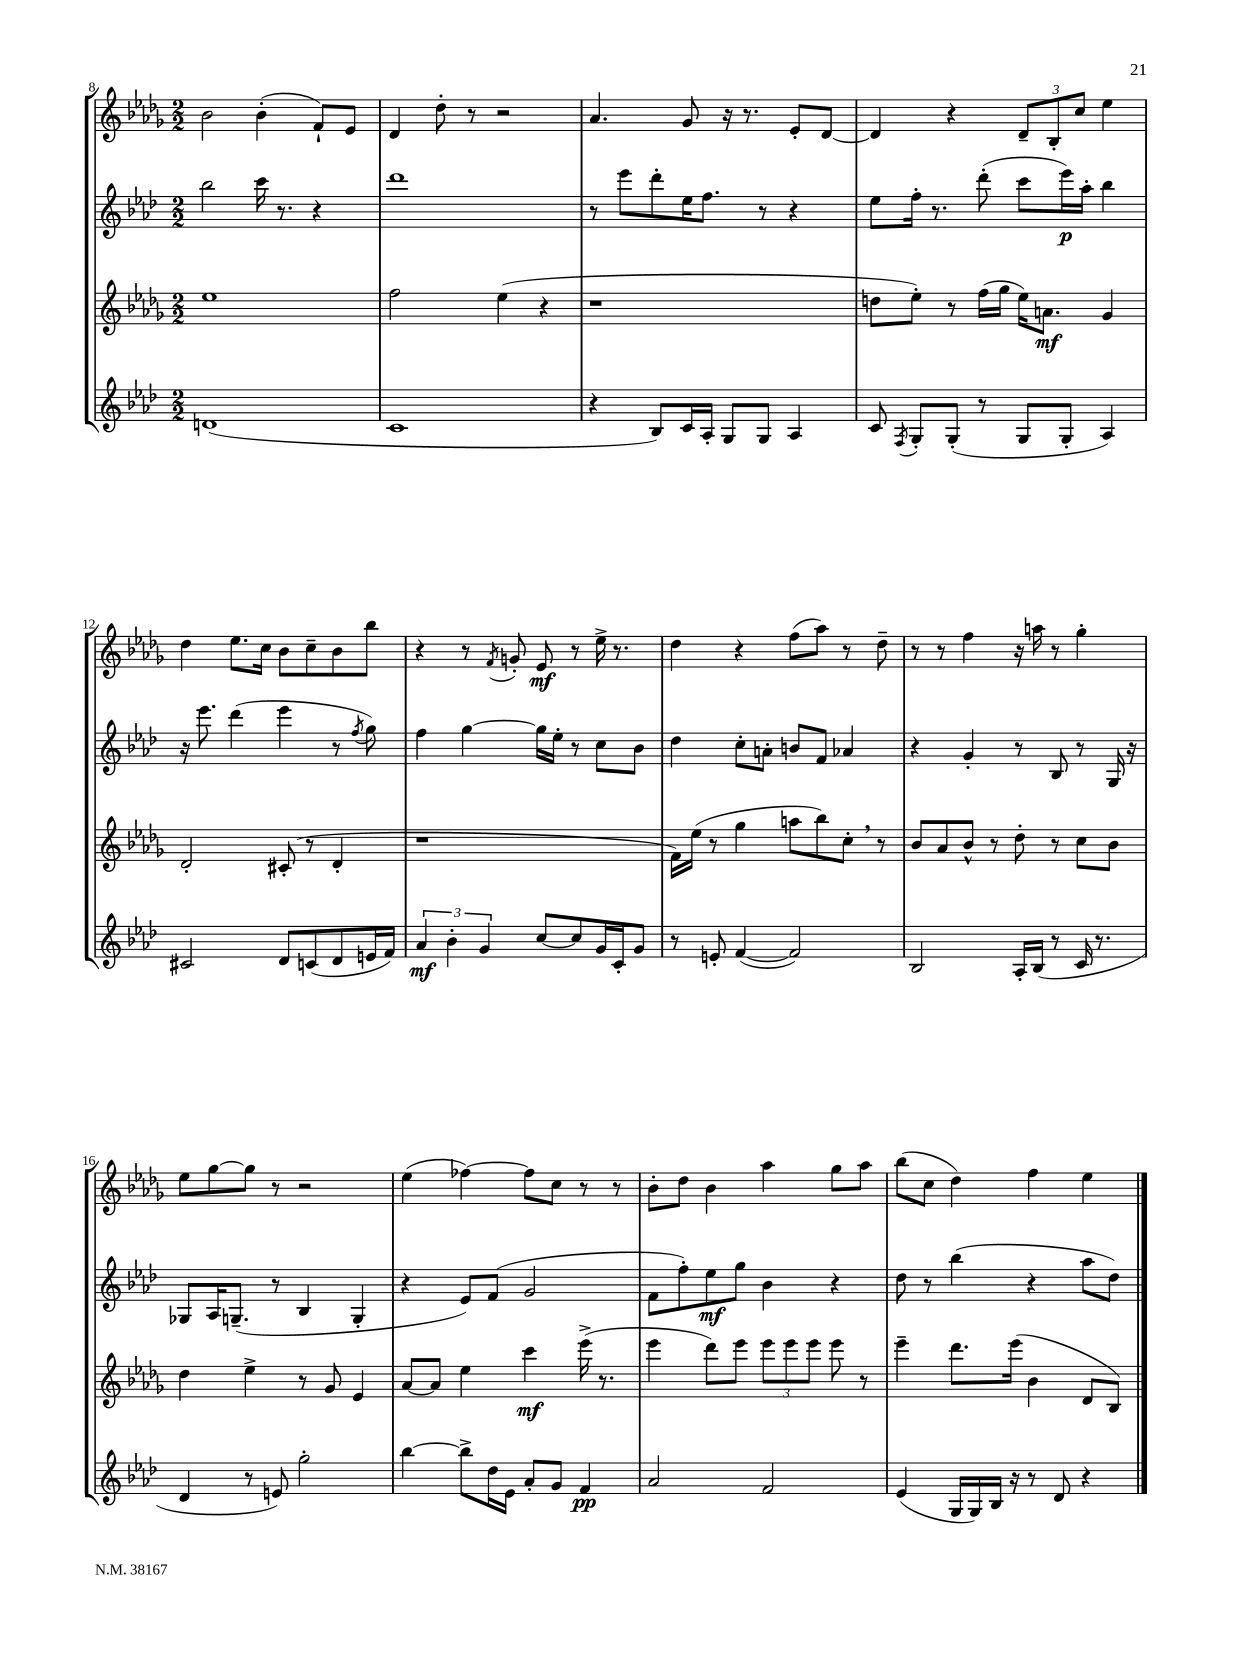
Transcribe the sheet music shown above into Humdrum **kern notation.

**kern	**dynam	**kern	**dynam	**kern	**dynam	**kern	**dynam
*part4	*part4	*part3	*part3	*part2	*part2	*part1	*part1
*staff4	*staff4	*staff3	*staff3	*staff2	*staff2	*staff1	*staff1
*clefG2	*	*clefG2	*	*clefG2	*	*clefG2	*
*k[b-e-a-d-]	*	*k[b-e-a-d-g-]	*	*k[b-e-a-d-]	*	*k[b-e-a-d-g-]	*
*M2/2	*	*M2/2	*	*M2/2	*	*M2/2	*
=8	=8	=8	=8	=8	=8	=8	=8
(1dn	.	1ee-	.	2bb-\	.	2b-\	.
.	.	.	.	16ccc\	.	(4b-'\	.
.	.	.	.	8.r	.	.	.
.	.	.	.	4r	.	8f`/L)	.
.	.	.	.	.	.	8e-/J	.
=9	=9	=9	=9	=9	=9	=9	=9
1c	.	2ff\	.	1ddd-	.	4d-/	.
.	.	.	.	.	.	8dd-'\	.
.	.	.	.	.	.	8r	.
.	.	(4ee-\	.	.	.	2r	.
.	.	4r	.	.	.	.	.
=10	=10	=10	=10	=10	=10	=10	=10
4r	.	1r	.	8r	.	4.a-/	.
.	.	.	.	8eee-\L	.	.	.
8B-/L)	.	.	.	8ddd-'\	.	.	.
16c/L	.	.	.	16ee-\K	.	8g-/	.
16A-'/JJ	.	.	.	8.ff\J	.	.	.
8G/L	.	.	.	.	.	16r	.
.	.	.	.	.	.	8.r	.
8G/J	.	.	.	8r	.	.	.
4A-/	.	.	.	4r	.	8e-'/L	.
.	.	.	.	.	.	[8d-/J	.
=11	=11	=11	=11	=11	=11	=11	=11
8c/	.	8ddn\L	.	8ee-\L	.	4d-/]	.
8qF/	.	.	.	.	.	.	.
8G'/L	.	8ee-'\J)	.	16ff'\Jk	.	.	.
.	.	.	.	8.r	.	.	.
(8G'/J	.	8r	.	.	.	4r	.
8r	.	(16ff\LL	.	(8ddd-'\	.	.	.
.	.	16gg-\JJ	.	.	.	.	.
8G/L	.	16ee-\KL)	.	8ccc\L	.	12d-~/L	.
.	.	8.an\J	mf	.	.	.	.
.	.	.	.	.	.	12B-'/	.
8G'/J	.	.	.	16eee-\L)	p	.	.
.	.	.	.	.	.	12cc/J	.
.	.	.	.	16aa-'\JJ	.	.	.
4A-/)	.	4g-/	.	4bb-\	.	4ee-\	.
!!LO:LB:g=z
=12	=12	=12	=12	=12	=12	=12	=12
2c#X/	.	2d-'/	.	16r	.	4dd-\	.
.	.	.	.	8.eee-\	.	.	.
.	.	.	.	(4ddd-\	.	8.ee-\L	.
.	.	.	.	.	.	16cc\Jk	.
8d-/L	.	(8c#X'/	.	4eee-\	.	8b-\L	.
(8cn/	.	8r	.	.	.	8cc~\	.
8d-/	.	4d-'/	.	8r	.	8b-\	.
.	.	.	.	8qff/	.	.	.
16en/L	.	.	.	8gg\)	.	8bb-\J	.
16f/JJ)	.	.	.	.	.	.	.
=13	=13	=13	=13	=13	=13	=13	=13
6a-/	mf	1r	.	4ff\	.	4r	.
6b-'\	.	.	.	.	.	.	.
.	.	.	.	[4gg\	.	8r	.
6g/	.	.	.	.	.	.	.
.	.	.	.	.	.	8qf/	.
.	.	.	.	.	.	8gn'/	.
[8cc/L	.	.	.	16gg\LL]	.	8e-/	mf
.	.	.	.	16ee-'\JJ	.	.	.
8cc/]	.	.	.	8r	.	8r	.
16g/L	.	.	.	8cc\L	.	16ee-^\	.
16c'/J	.	.	.	.	.	8.r	.
8g/J	.	.	.	8b-\J	.	.	.
=14	=14	=14	=14	=14	=14	=14	=14
8r	.	16f\LL)	.	4dd-\	.	4dd-\	.
.	.	(16ee-\JJ	.	.	.	.	.
8en'/	.	8r	.	.	.	.	.
([4f/	.	4gg-\	.	8cc'\L	.	4r	.
.	.	.	.	8an'\J	.	.	.
2f/])	.	8aan\L	.	8bn/L	.	(8ff\L	.
.	.	8bb-\)	.	8f/J	.	8aa-\J)	.
.	.	8cc',\J	.	4a-X/	.	8r	.
.	.	8r	.	.	.	8dd-~\	.
=15	=15	=15	=15	=15	=15	=15	=15
2B-/	.	8b-/L	.	4r	.	8r	.
.	.	8a-/	.	.	.	8r	.
.	.	8b-^^/J	.	4g'/	.	4ff\	.
.	.	8r	.	.	.	.	.
16A-'/LL	.	8dd-'\	.	8r	.	16r	.
(16B-/JJ	.	.	.	.	.	16aan\	.
8r	.	8r	.	8B-/	.	8r	.
16c/	.	8cc\L	.	8r	.	4gg-'\	.
8.r	.	.	.	.	.	.	.
.	.	8b-\J	.	16G/	.	.	.
.	.	.	.	16r	.	.	.
!!LO:LB:g=z
=16	=16	=16	=16	=16	=16	=16	=16
4d-/	.	4dd-\	.	8G-X/L	.	8ee-\L	.
.	.	.	.	16A-/K	.	[8gg-\	.
.	.	.	.	(8.Gn~/J	.	.	.
8r	.	4ee-^\	.	.	.	8gg-\J]	.
8en/)	.	.	.	8r	.	8r	.
2gg'\	.	8r	.	4B-/	.	2r	.
.	.	8g-/	.	.	.	.	.
.	.	4e-/	.	4G'/	.	.	.
=17	=17	=17	=17	=17	=17	=17	=17
[4bb-\	.	[8a-/L	.	4r	.	(4ee-\	.
.	.	8a-/J]	.	.	.	.	.
8bb-^\L]	.	4ee-\	.	8e-/L)	.	[4ff-X\)	.
16dd-\L	.	.	.	(8f/J	.	.	.
16e-\JJ	.	.	.	.	.	.	.
8a-'/L	.	4ccc\	mf	2g/	.	8ff-\L]	.
8g/J	.	.	.	.	.	8cc\J	.
4f/	pp	(16eee-^\	.	.	.	8r	.
.	.	8.r	.	.	.	.	.
.	.	.	.	.	.	8r	.
=18	=18	=18	=18	=18	=18	=18	=18
2a-/	.	4eee-\	.	8f\L	.	8b-'\L	.
.	.	.	.	8ff'\)	.	8dd-\J	.
.	.	8ddd-\L)	.	8ee-\	mf	4b-\	.
.	.	8eee-\J	.	8gg\J	.	.	.
2f/	.	12eee-\L	.	4b-\	.	4aa-\	.
.	.	12eee-\	.	.	.	.	.
.	.	12eee-\J	.	.	.	.	.
.	.	8eee-\	.	4r	.	8gg-\L	.
.	.	8r	.	.	.	8aa-\J	.
=19	=19	=19	=19	=19	=19	=19	=19
(4e-/	.	4eee-~\	.	8dd-\	.	(8bb-\L	.
.	.	.	.	8r	.	8cc\J	.
16G/LL	.	8.ddd-\L	.	(4bb-\	.	4dd-\)	.
16G/)	.	.	.	.	.	.	.
16B-/JJ	.	.	.	.	.	.	.
16r	.	(16eee-\Jk	.	.	.	.	.
8r	.	4b-\	.	4r	.	4ff\	.
8d-/	.	.	.	.	.	.	.
4r	.	8d-/L	.	8aa-\L	.	4ee-\	.
.	.	8B-/J)	.	8dd-\J)	.	.	.
==	==	==	==	==	==	==	==
*-	*-	*-	*-	*-	*-	*-	*-
